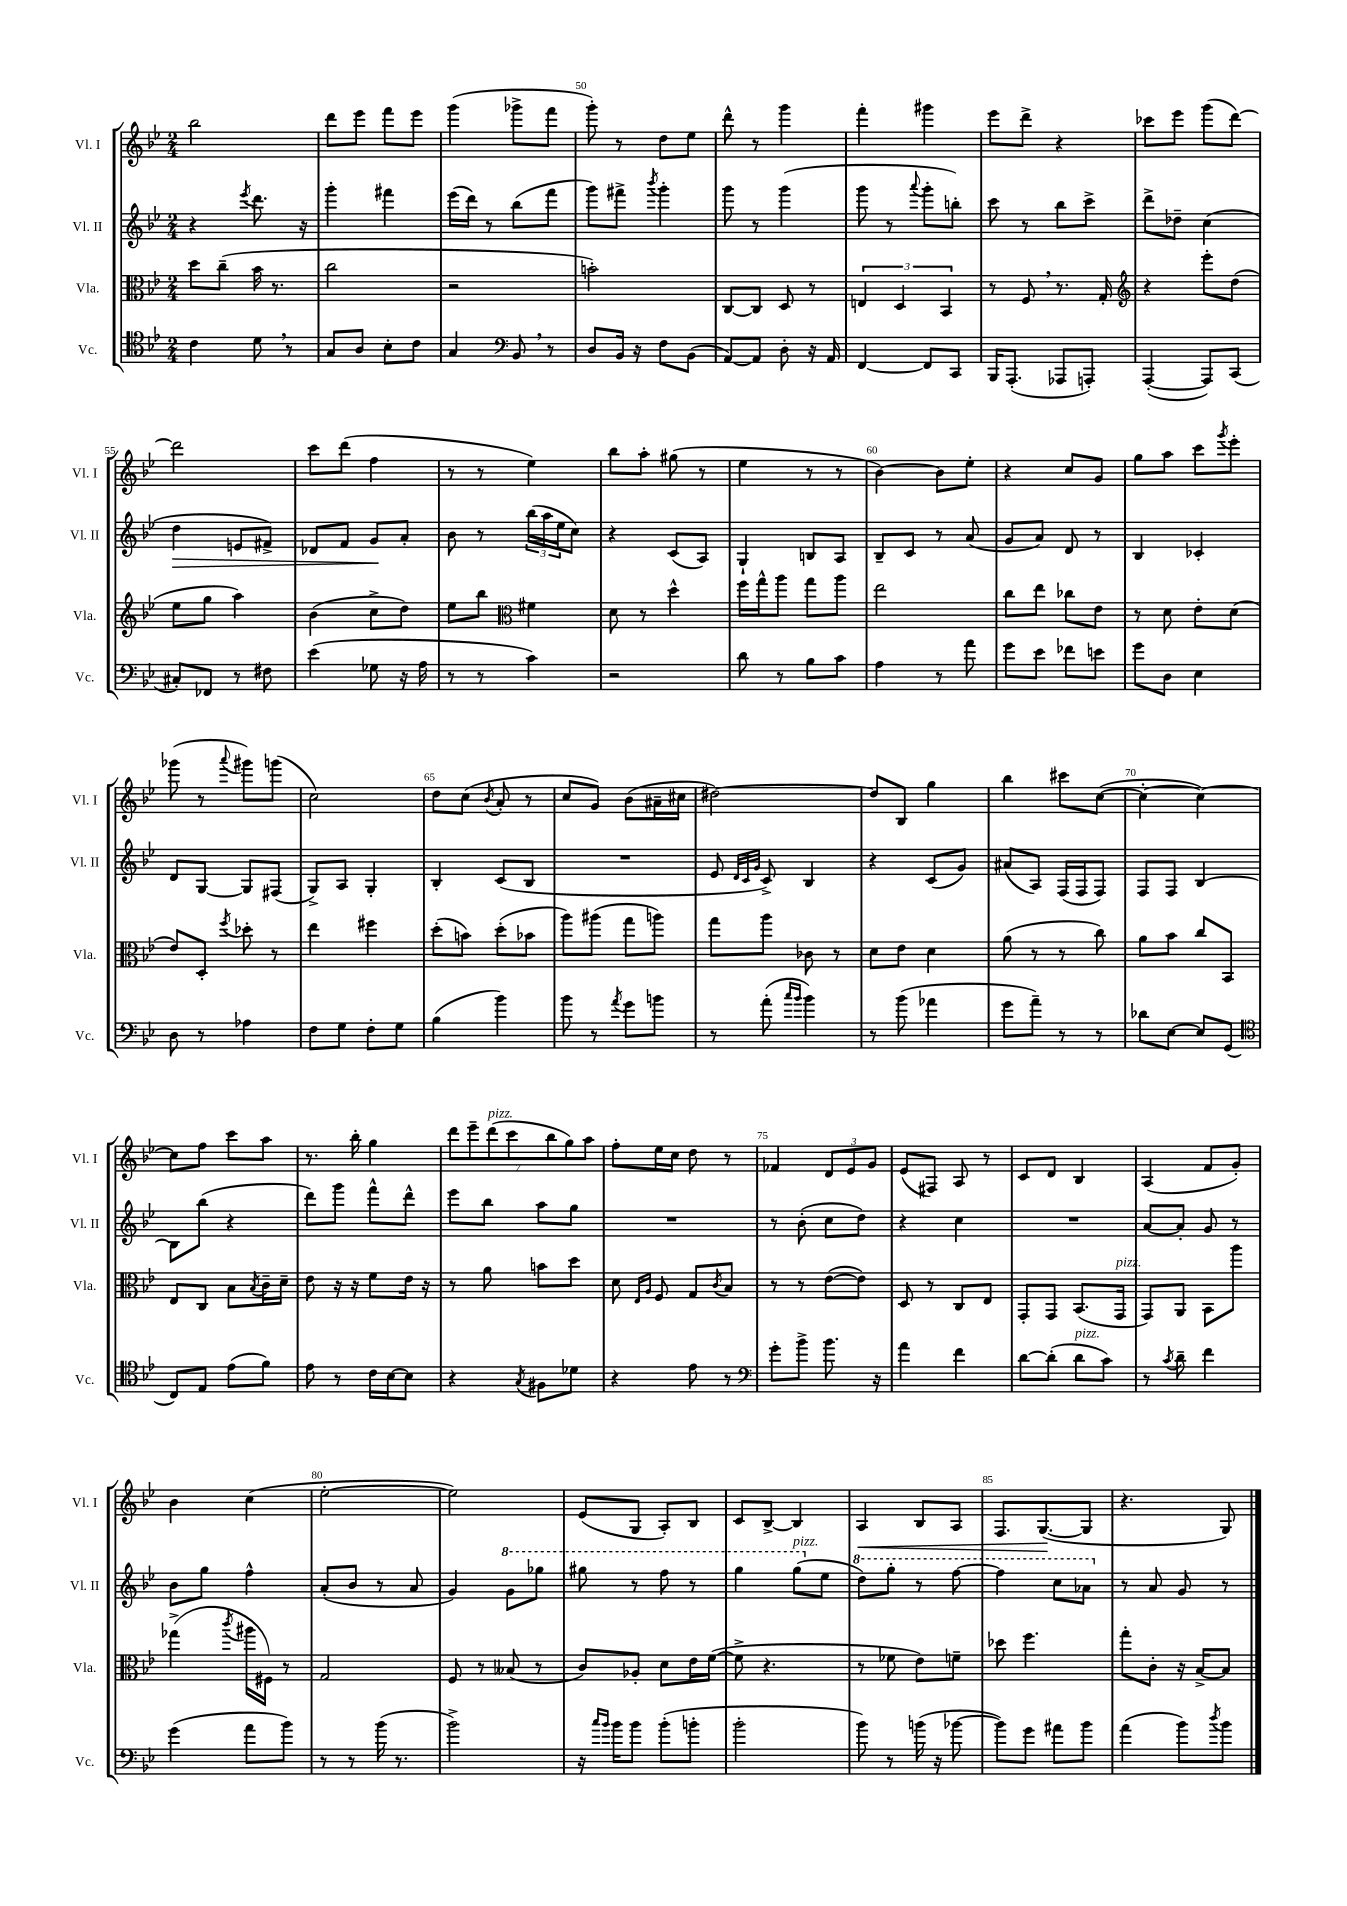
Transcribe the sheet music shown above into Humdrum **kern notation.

**kern	**kern	**kern	**kern
*staff4	*staff3	*staff2	*staff1
*clefC4	*clefC3	*clefG2	*clefG2
*k[b-e-]	*k[b-e-]	*k[b-e-]	*k[b-e-]
*M2/4	*M2/4	*M2/4	*M2/4
4c\	8dd\L	4r	2bb-\
.	(8cc~\J	.	.
.	.	8qeee-/	.
8d\	16b-\	8.ddd\	.
.	8.r	.	.
8r	.	.	.
.	.	16r	.
=	=	=	=
8G/L	2cc\	4ggg'\	8ddd\L
8A/J	.	.	8eee-\J
8B-'\L	.	4fff#\	8fff\L
8c\J	.	.	8eee-\J
=	=	=	=
4G/	2r	(16eee-\LL	(4ggg\
.	.	16ddd\JJ)	.
.	.	8r	.
*clefF4	*	*	*
8BB-/	.	(8bb-\L	8ggg-^\L
8r	.	8fff\J	8fff\J
=	=	=	=
8D/L	2b'\)	8ggg\L)	8ggg'\)
16BB-/Jk	.	8fff#^\J	8r
16r	.	.	.
.	.	8qbbb-/	.
8F\L	.	4ggg'\	8dd\L
(8BB-\J	.	.	8ee-\J
=	=	=	=
[8AA/L)	[8C/L	8ggg\	8ddd^^\
8AA/]J	8C/]J	8r	8r
8D'\	8D/	(4ggg\	4ggg\
16r	8r	.	.
16AA/	.	.	.
=	=	=	=
[4FF/	6E/	8ggg\	4fff'\
.	.	8r	.
.	6D/	.	.
.	.	8qqaaa/	.
8FF/]L	.	8ggg'\L	4ggg#\
.	6BB-/	.	.
8CC/J	.	8bb'\J)	.
=	=	=	=
16BBB-/LK	8r	8ccc\	8eee-\L
(8.AAA'/J	.	.	.
.	8F/	8r	8ddd^\J
8AAA-/L	8.r	8bb-\L	4r
8AAA'/J)	.	8ccc^\J	.
.	16G'/	.	.
=	=	=	=
*	*clefG2	*	*
([4AAA'/	4r	8ddd^\L	8ccc-\L
.	.	8dd-~\J	8eee-\J
8AAA/]L)	8eee-'\L	(4cc\	(8ggg\L
(8CC/J	(8dd\J	.	[8ddd\J)
=	=	=	=
8C#'/L)	8ee-\L	4dd\	2ddd\]
8FF-/J	8gg\J	.	.
8r	4aa\)	8e/L	.
8F#\	.	8f#^/J)	.
=	=	=	=
(4e-\	(4b-\	8d-/L	8ccc\L
.	.	8f/J	(8ddd\J
8G-\	8cc^\L	8g/L	4ff\
16r	8dd\J)	8a'/J	.
16A\	.	.	.
=	=	=	=
8r	8ee-\L	8b-\	8r
8r	8bb-\J	8r	8r
*	*clefC3	*	*
4c\)	4f#\	(24bb-\LL	4ee-\)
.	.	24aa\	.
.	.	24ee-\J	.
.	.	8cc\J)	.
=	=	=	=
2r	8d\	4r	8bb-\L
.	8r	.	8aa'\J
.	4dd^^\	(8c/L	(8gg#\
.	.	8A/J)	8r
=	=	=	=
8d\	16ff\LL	4G`/	4ee-\
.	16gg^^\J	.	.
8r	8aa\J	.	.
8B-\L	8gg\L	8B/L	8r
8c\J	8aa\J	8A/J	8r
=	=	=	=
4A\	2ee-\	8B-~/L	[4b-\)
.	.	8c/J	.
8r	.	8r	8b-\]L
8a\	.	(8a/	8ee-'\J
=	=	=	=
8g\L	8cc\L	8g/L	4r
8e-\J	8ee-\J	8a/J)	.
8f-\L	8cc-\L	8d/	8cc/L
8e\J	8e-\J	8r	8g/J
=	=	=	=
8g\L	8r	4B-/	8gg\L
8D\J	8d\	.	8aa\J
4E-\	8e-'\L	4c-'/	8ccc\L
.	.	.	8qggg/
.	(8d\J	.	8eee-'\J
=	=	=	=
8D\	8e-/L)	8d/L	(8ggg-\
8r	8D'/J	[8G/J	8r
.	8qff/	.	8qqaaa/
4A-\	8dd-'\	8G/]L	8ggg#\L)
.	8r	(8F#/J	(8ggg\J
=	=	=	=
8F\L	4ee-\	8G^/L)	2cc\)
8G\J	.	8A/J	.
8F'\L	4ff#\	4G'/	.
8G\J	.	.	.
=	=	=	=
(4B-\	(8dd'\L	4B-'/	8dd\L
.	8b\J)	.	(8cc\J
.	.	.	8qb-/
4b-\)	(8dd'\L	(8c/L	8a'/
.	8b-\J	8B-/J	8r
=	=	=	=
8b-\	8aa\L)	2r	8cc/L
8r	(8aa#\J	.	8g/J)
8qa/	.	.	.
8g\L	8gg\L	.	(8b-\L
8b\J	8aa\J)	.	16a#~\L
.	.	.	16cc#\JJ
=	=	=	=
8r	8gg\L	8e-/	[2dd#\)
.	.	32qqd/LLL	.
.	.	32qqc/	.
.	.	32qqg/JJJ	.
(8a'\	8aa\J	8c^/)	.
16qqcc/LL	.	.	.
16qqb-/JJ	.	.	.
4b-\)	8c-\	4B-/	.
.	8r	.	.
=	=	=	=
8r	8d\L	4r	8dd#/]L
(8b-\	8e-\J	.	8B-/J
4a-\	4d\	(8c/L	4gg\
.	.	8g/J)	.
=	=	=	=
8g\L	(8a\	(8a#/L	4bb-\
8a~\J)	8r	8A/J)	.
8r	8r	(16F/LL	8ccc#\L
.	.	16F/J	.
8r	8cc\)	8F/J)	([8cc\J
=	=	=	=
8d-\L	8a\L	8F/L	4cc'\_
[8E-\J	8b-\J	8F/J	.
8E-/]L	8cc/L	[4B-/	4cc\_)
(8GG/J	8BB-/J	.	.
=	=	=	=
*clefC4	*	*	*
8C/L)	8E-/L	8B-\]L	8cc\]L
8E-/J	8C/J	(8bb-\J	8ff\J
(8e-\L	8B-\L	4r	8ccc\L
.	8qB-/	.	.
8f\J)	16c~\L	.	8aa\J
.	16d~\JJ	.	.
=	=	=	=
8e-\	8e-\	8ddd\L)	8.r
8r	16r	8ggg\J	.
.	16r	.	16bb-'\
16c\LL	8f\L	8fff^^\L	4gg\
[16B-\J	.	.	.
8B-\]J	16e-\Jk	8ddd^^\J	.
.	16r	.	.
=	=	=	=
4r	8r	8eee-\L	14ddd\L
.	.	.	14eee-~\
.	8a\	8bb-\J	.
.	.	.	(14ddd\
.	.	.	14ccc\
8qG/	.	.	.
8F#\L	8b\L	8aa\L	.
.	.	.	14bb-\
.	.	.	14gg\)
8d-\J	8dd\J	8gg\J	.
.	.	.	14aa\J
=	=	=	=
4r	8d\	2r	8ff'\L
.	16qqE-/LL	.	.
.	16qqA/JJ	.	.
.	8F/	.	16ee-\L
.	.	.	16cc\JJ
8e-\	8G/L	.	8dd\
.	8qc/	.	.
8r	8B-/J	.	8r
=	=	=	=
*clefF4	*	*	*
8g'\L	8r	8r	4f-/
8b-^\J	8r	(8b-'\	.
8.b-\	([8e-\L	8cc\L	12d/L
.	.	.	12e-/
.	8e-\]J)	8dd\J)	.
.	.	.	12g/J
16r	.	.	.
=	=	=	=
4a\	8D/	4r	(8e-/L
.	8r	.	8F#/J)
4f\	8C/L	4cc\	8A/
.	8E-/J	.	8r
=	=	=	=
[8d\L	8GG'/L	2r	8c/L
(8d'\]J	8GG/J	.	8d/J
8d\L	(8.BB-/L	.	4B-/
8c\J)	.	.	.
.	16GG/Jk	.	.
=	=	=	=
8r	8GG/L)	[8a/L	(4A/
8qc/	.	.	.
8d~\	8AA/J	8a'/]J	.
4f\	8BB-\L	8g/	8f/L
.	8aa\J	8r	8g'/J)
=	=	=	=
(4g\	(4gg-^\	8b-\L	4b-\
.	.	8gg\J	.
.	8qccc/	.	.
8a\L	16aa#\LL	4ff^^\	(4cc\
.	16F#\JJ)	.	.
8b-\J)	8r	.	.
=	=	=	=
8r	2G/	(8a'/L	[2ee-'\
8r	.	8b-/J	.
(16b-\	.	8r	.
8.r	.	.	.
.	.	8a/	.
=	=	=	=
2b-^\)	8F/	4g/)	2ee-\])
.	8r	.	.
.	(8B--/	8gg\L	.
.	8r	8ggg-\J	.
=	=	=	=
16r	8c/L)	8ggg#\	(8e-/L
16qqcc/LL	.	.	.
16qqb-/JJ	.	.	.
16b-\LK	.	.	.
8b-\J	8A-'/J	8r	8G/J
(8b-'\L	8d\L	8fff\	8A'/L)
8b'\J	16e-\L	8r	8B-/J
.	([16f\JJ	.	.
=	=	=	=
2b-'\	8f^\]	4ggg\	8c/L
.	4.r	.	[8B-^/J
.	.	(8ggg\L	4B-/]
.	.	8ee-\J	.
=	=	=	=
8b-\)	8r	8ddd\L)	4A/
8r	8f-\	8ggg'\J	.
(16b\	8e-\L)	8r	8B-/L
16r	.	.	.
[8b-\	8f~\J	[8fff\	8A/J
=	=	=	=
8b-\]L)	8dd-\	4fff\]	8.F/L
8g\J	4.ff\	.	.
.	.	.	([8.G/
8a#\L	.	8ccc\L	.
8b-\J	.	8aa-\J	8G/]J
=	=	=	=
(4a\	8gg'\L	8r	4.r
.	8c'\J	8a/	.
8b-\L)	16r	8g/	.
.	[16B-^/LK	.	.
8qdd/	.	.	.
8b-\J	8B-/]J	8r	8G/)
==	==	==	==
*-	*-	*-	*-
